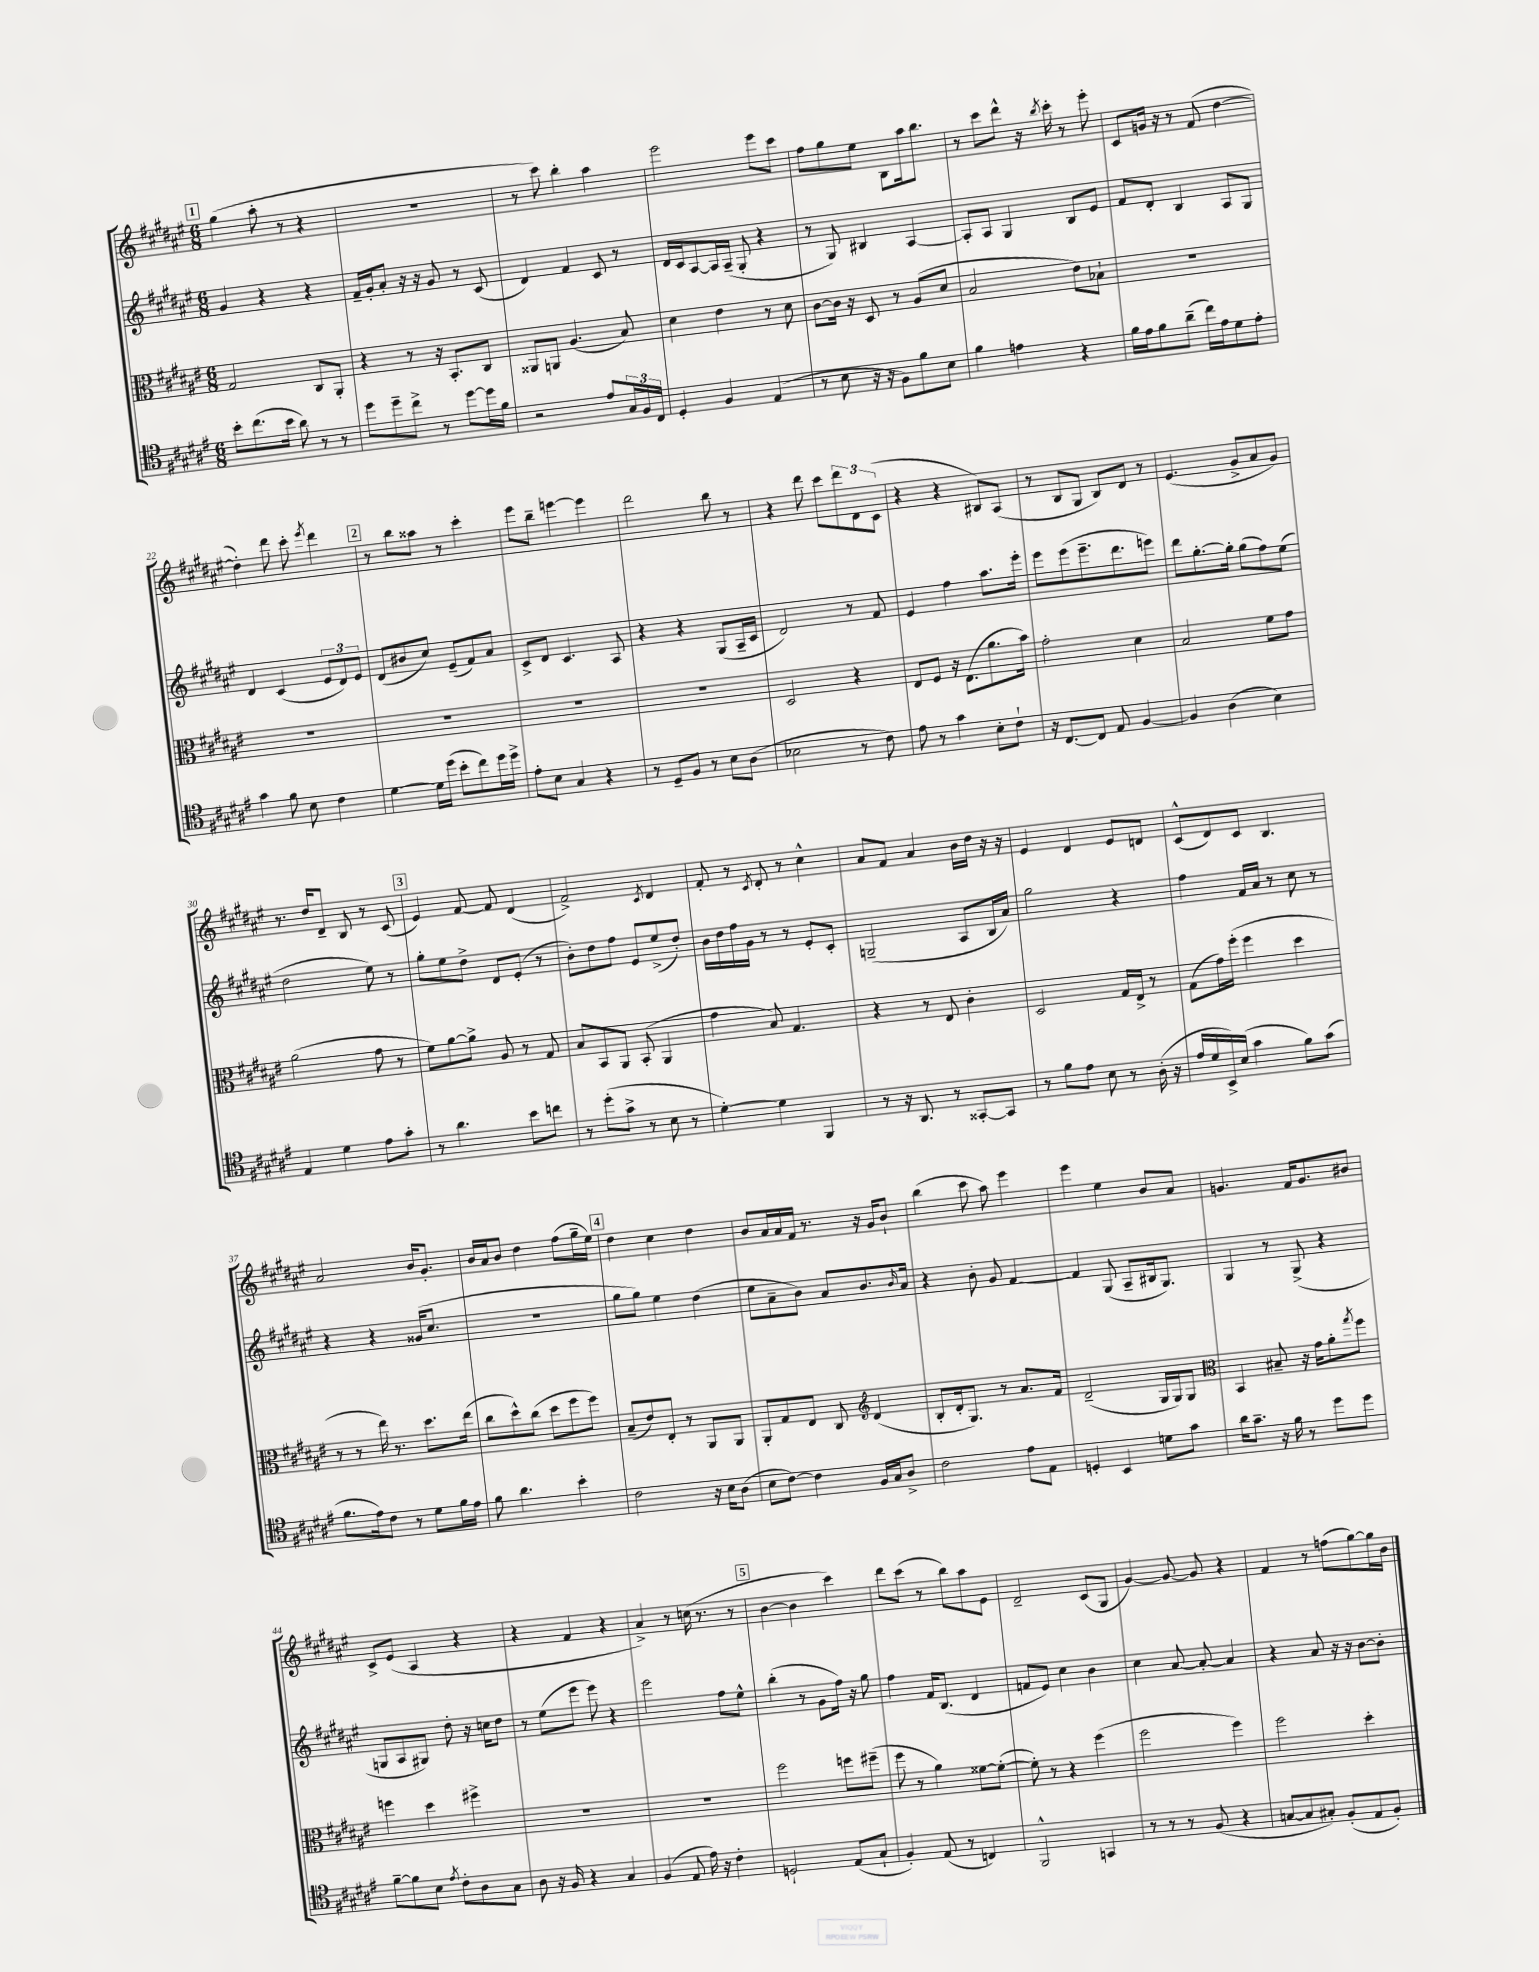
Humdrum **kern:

**kern	**kern	**kern	**kern
*staff4	*staff3	*staff2	*staff1
*clefC4	*clefC3	*clefG2	*clefG2
*k[f#c#g#d#a#e#]	*k[f#c#g#d#a#e#]	*k[f#c#g#d#a#e#]	*k[f#c#g#d#a#e#]
*M6/8	*M6/8	*M6/8	*M6/8
8b'	2G#	4g#	(4gg#
(8.cc#	.	.	.
.	.	4r	8aa#'
16b	.	.	.
8a#)	.	.	8r
8r	8C#	4r	4r
8r	8AA#'	.	.
=	=	=	=
8dd#	4r	16f#~	2.r
.	.	16g#'	.
8dd#~	.	8a#'	.
8cc#^	8r	16r	.
.	.	16r	.
8r	16r	8g#	.
.	8.BB'	.	.
[8dd#	.	8r	.
16dd#]	8C#	(8c#	.
16f#	.	.	.
=	=	=	=
2r	8AA##	4d#)	8r
.	8AA	.	8ccc#)
.	(4.A#	4f#	4bb'
8e#	.	8c#	4aa#
24G#	8B)	8r	.
24F#	.	.	.
24C#	.	.	.
=	=	=	=
4D#'	4d#	16d#	2eee#
.	.	16c#	.
.	.	[8A#	.
4F#	4e#	16A#]	.
.	.	(16A#~	.
.	.	8G#'	.
(4E#	8r	4r	8eee#
.	8d#	.	8ccc#
=	=	=	=
8r	[8c#	8r	8ff#
8B	16c#]	8G#)	8gg#
.	16r	.	.
16r	8D#	4B#	8ee#
16r	.	.	.
8F#)	8r	.	8B
8f#	(8A#	[4A#	16aa#
.	.	.	8.bb
8B	8d#	.	.
=	=	=	=
4f#	2B	8A#']	8r
.	.	8A#	8ccc#
4e	.	4G#	8ddd#^^
.	.	.	16r
.	.	.	8qbb
.	.	.	16ccc#'
4r	8e#)	8B	8r
.	8B-`	8e#	8eee#'
=	=	=	=
16f#	2.r	8f#	8c#
16e#	.	.	.
8f#	.	8d#'	16g
.	.	.	16r
(8a#~	.	4B	8r
16cc#)	.	.	(8f#
16e#	.	.	.
8d#	.	8A#	[4dd#
8e#'	.	8G#	.
=	=	=	=
4g#	2.r	4d#	4dd#'])
8f#	.	(4c#	8ddd#
8B	.	.	8ccc#'
.	.	.	8qeee#
4c#	.	12e#	4ddd#
.	.	12d#)	.
.	.	12e#	.
=	=	=	=
[4d#	2.r	(8d#	8r
.	.	8b#	8bb
16d#]	.	8cc#)	8aa##
(16dd#	.	.	.
8b'	.	(8e#~	8r
8cc#)	.	8f#)	4ccc#'
16dd#	.	8a#	.
16dd#^	.	.	.
=	=	=	=
8e#'	2.r	8c#^	8eee#
8B	.	8d#	8bb~
4G#	.	4.c#	[4eee
4r	.	.	4eee]
.	.	8A#	.
=	=	=	=
8r	2.r	4r	2ddd#
8D#~	.	.	.
8F#	.	4r	.
8r	.	.	.
8B	.	(8G#	8bb
(8A#	.	16A#~	8r
.	.	16c#	.
=	=	=	=
2B-	2D#	2d#)	4r
.	.	.	8ddd#
.	.	.	8ccc#
8r	4r	8r	12ddd#
.	.	.	12d#
8c#)	.	8f#	.
.	.	.	(12c#
=	=	=	=
8e#	8E#	4e#	4r
8r	8F#	.	.
4g#	16r	4ff#	4r
.	(8.E#	.	.
8B'	8.a#	8.aa#	8B#)
8c#`	.	.	(8A#
.	16b)	16eee#'	.
=	=	=	=
16r	2g#'	8eee#	8r
[8.C#	.	.	.
.	.	(8eee#	8B
8C#]	.	8.eee#~	8G#
8E#	.	.	8B)
.	.	8.ddd#	.
[4F#	4d#	.	8d#
.	.	8eee)	8r
=	=	=	=
4F#]	2B	8ddd#	(4.e#
.	.	[8.gg#'	.
(4A#	.	.	.
.	.	16gg#']	.
.	.	(8gg#	8g#^
4B)	8f#	8ff#)	8a#
.	8g#	(8ee#	8g#)
=	=	=	=
4E#	(2a#	2dd#	8.r
.	.	.	16dd#
4d#	.	.	8d#~
.	.	.	8B
8e#	8g#	8ee#)	8r
8g#'	8r	8r	(8c#
=	=	=	=
8r	8f#)	8gg#'	4e#)
4.a#	[8a#	8ee#	.
.	8a#^]	8dd#^	[8f#
.	8A#	8d#	8f#]
8b	8r	(8e#'	(4d#
8cc	8G#	8r	.
=	=	=	=
8r	8B	8b')	2f#^)
(8dd#'	8BB	8dd#	.
8g#^	8AA#	8ff#	.
8r	(8BB'	8e#	.
.	.	.	8qc#
8B	4AA#	(8ee#^	4d#
8r	.	8dd#')	.
=	=	=	=
[4d#')	4g#	16b	8f#'
.	.	16dd#	.
.	.	16ff#	8r
.	.	16g#	.
.	.	.	8qc#
4d#]	8B)	8r	8d#'
.	4.G#	8r	8r
4FF#	.	8e#'	4cc#^^
.	.	8c#'	.
=	=	=	=
8r	4r	(2G~	8a#
16r	.	.	8f#
8.AA#	.	.	.
.	8r	.	4a#
8r	8E#	.	.
[8GG##'	4c#'	8A#	16b
.	.	.	16dd#
8GG##]	.	16B	16r
.	.	16a#)	16r
=	=	=	=
8r	2D#	2gg#	4e#
8f#	.	.	.
8e#	.	.	4d#
8B	.	.	.
8r	16G#	4r	8e#
.	16E#^	.	.
(16A#'	8r	.	8d
16r	.	.	.
=	=	=	=
16e#	(8G#	4ff#	(8c#^^
16d#	.	.	.
16BB^)	16g#)	.	8d#)
(16B	(16ff#'	.	.
4g#	4ff#	16f#	8c#
.	.	16a#	.
.	.	8r	4.B
8f#)	4dd#	8cc#	.
(8g#	.	8r	.
=	=	=	=
8.f#	8r	4r	2a#
.	8r	.	.
16e#)	.	.	.
8c#	16ee#)	4r	.
.	8.r	.	.
8r	.	.	.
8d#	8.dd#	(16g##	16b
.	.	8.cc#	8.g#'
16f#	.	.	.
16e#	(16ee#	.	.
=	=	=	=
8f#	8cc#	2.r	16b
.	.	.	16a#
4.a#	8dd#^^)	.	8b
.	(8cc#	.	4dd#
.	8dd#	.	.
4b'	8ff#	.	(8ff#
.	8ff#)	.	16gg#~
.	.	.	16ee#)
=	=	=	=
2c#	(8B~	8gg#	4dd#
.	8e#)	8gg#)	.
.	8E#'	4ee#	4cc#
.	8r	.	.
16r	8AA#	(4dd#	4dd#
16B	.	.	.
(8A#	8AA#	.	.
=	=	=	=
8B	8AA#'	8ee#	8b
[8c#)	8G#	8a#~	16a#
.	.	.	16a#
4c#]	8E#	8b)	16f#
.	.	.	8.r
.	8C#	8a#	.
*	*clefG2	*	*
16F#	(4d#	8.b	16r
16G#	.	.	16g#
8A#^	.	.	8b`
.	.	16qqb	.
.	.	16a#	.
=	=	=	=
2c#	8B'	4r	(4bb
.	16d#'	.	.
.	8.G#)	.	.
.	.	8b'	8ccc#
.	8r	8g#	8aa#)
8e#	8.a#	[4f#	4eee#
8E#	.	.	.
.	16f#	.	.
=	=	=	=
4D'	(2d#~	4f#]	4eee#
4BB	.	(8G#	4ee#
.	.	8A#~	.
8d	16G#	16B#	8b
.	16G#)	8.G#)	.
8g#	8G#	.	8a#
=	=	=	=
*	*clefC3	*	*
16a#	4BB	4G#	4.g
8.g#~	.	.	.
16r	8B#~	8r	.
16f#	.	.	.
8r	16r	(8G#^	16f#
.	16g#	.	8.g
8dd#	8a#'	4r	.
.	8qgg#	.	.
8dd#	8ff#	.	8b#
=	=	=	=
[8f#~	4ff	8G	8c#^
8f#]	.	8A#	(8e#
8B	4dd#	8G#)	4A#
8qe#	.	.	.
8c#'	.	8dd#'	.
8A#	4ff#^	16r	4r
.	.	16cc	.
8G#	.	8dd#	.
=	=	=	=
8A#	2.r	8r	4r
16r	.	(8ee#	.
16F#	.	.	.
4r	.	8eee#	4f#
.	.	8eee#)	.
4G#	.	4r	4r
=	=	=	=
(4F#	2.r	2eee#	4a#^)
8E#	.	.	8r
16e#)	.	.	(16cc
16r	.	.	8.r
4c#'	.	8ff#	.
.	.	8ee#^^	8r
=	=	=	=
2D`	2ff#	(4bb'	[4b
.	.	8r	4b]
.	.	8g#	.
(8E#	8ff	16ff#)	4ccc#)
.	.	16r	.
8G#`	(8ff#~	8gg#	.
=	=	=	=
4F#')	8ff#	4ff#	8ddd#
.	8r	.	(8ccc#
(8E#	4a#)	16f#	8r
.	.	(8.B	.
8r	.	.	8bb)
4C)	[8f##	4d#	8aa#
.	(8f##'_	.	8e#
=	=	=	=
2FF#^^	8f##'])	8f	2d#~
.	8r	8e#)	.
.	4r	4cc#	.
4GG	(4ff#	4b	(8c#
.	.	.	8G#
=	=	=	=
8r	2ff#	4cc#	[4g#)
8r	.	.	.
8r	.	[8a#	8g#_
(8F#	.	8a#'_	8g#]
4r	4ff#)	4a#]	4r
=	=	=	=
[8G	2ff#	4r	4f#
8G]	.	.	.
8G#')	.	8a#	8r
(8F#'	.	16r	(8ff
.	.	16r	.
8E#	4dd#'	[8b	[8gg#)
8F#')	.	8b']	16gg#]
.	.	.	16b
==	==	==	==
*-	*-	*-	*-
